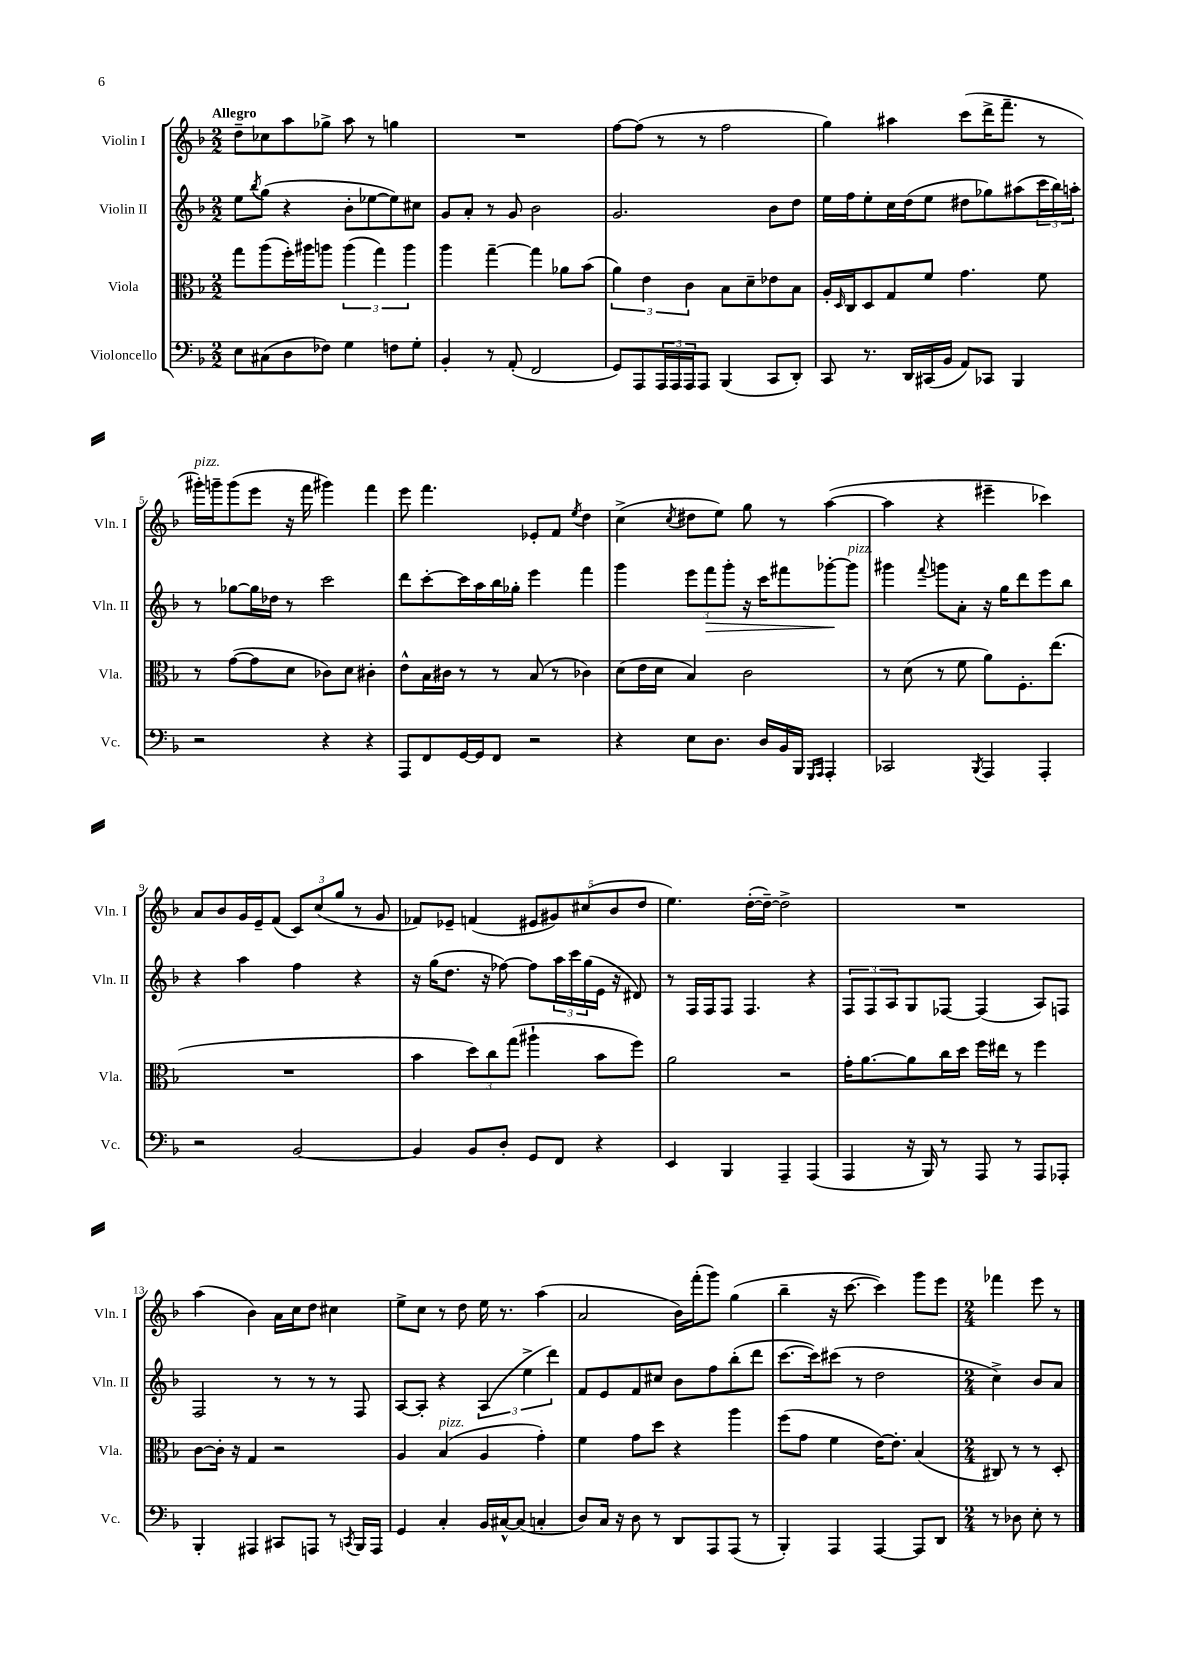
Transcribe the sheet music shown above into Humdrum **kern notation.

**kern	**kern	**kern	**dynam	**kern
*part4	*part3	*part2	*part2	*part1
*staff4	*staff3	*staff2	*staff2	*staff1
*I"Violoncello	*I"Viola	*I"Violin II	*	*I"Violin I
*I'Vc.	*I'Vla.	*I'Vln. II	*	*I'Vln. I
*clefF4	*clefC3	*clefG2	*	*clefG2
*k[b-]	*k[b-]	*k[b-]	*	*k[b-]
*M2/2	*M2/2	*M2/2	*	*M2/2
=1	=1	=1	=1	=1
!	!	!	!	!LO:TX:a:B:t=Allegro
8E\L	8gg\L	8ee\L	.	8dd~\L
.	.	8qbb-/	.	.
(8C#X\	(8aa\	(8gg\J	.	8cc-X\
8D\	16ff'\L)	4r	.	8aa\
.	16aa#X\J	.	.	.
8F-X\J)	8aan\J	.	.	8gg-X^\J
4G\	(6aa\	8b-'\L	.	8aa\
.	.	[8ee-X\	.	8r
.	6gg\)	.	.	.
8Fn\L	.	8ee-\])	.	4ggn\
.	6aa\	.	.	.
8G'\J	.	8cc#X\J	.	.
=2	=2	=2	=2	=2
4BB-'/	4aa\	8g/L	.	1r
.	.	8a'/J	.	.
8r	[4gg~\	8r	.	.
(8AA'/	.	8g/	.	.
2FF/	4gg\]	2b-\	.	.
.	8a-X\L	.	.	.
.	(8b-\J	.	.	.
=3	=3	=3	=3	=3
8GG/L)	6a\)	2.g/	.	[8ff\L
8AAA/	.	.	.	(8ff\J]
.	6e\	.	.	.
24AAA/L	.	.	.	8r
24AAA/	.	.	.	.
24AAA/J	6c\	.	.	.
8AAA/J	.	.	.	8r
(4BBB-/	8B-\L	.	.	2ff\
.	8d~\	.	.	.
8CC/L	8e-X\	8b-\L	.	.
8DD'/J)	8B-\J	8dd\J	.	.
=4	=4	=4	=4	=4
8CC/	16A'/LL	16ee\LL	.	4gg\)
.	16qqD/	.	.	.
.	16C/J	16ff\J	.	.
8.r	8D/	8ee'\	.	.
.	8G/	16cc\L	.	4aa#X\
16DD/LL	.	(16dd\J	.	.
(16CC#X/	8f/J	8ee\J	.	.
16BB-/JJ	.	.	.	.
8AA/L)	4.g\	8dd#X\L	.	(8ccc\L
8CC-X/J	.	8gg-X\)	.	16ddd^\K
.	.	.	.	8.fff~\J
4BBB-/	.	(8aa#X\	.	.
.	8f\	24ccc\L	.	8r
.	.	24bb-\)	.	.
.	.	24aan'\JJ	.	.
!!LO:LB:g=z
=5	=5	=5	=5	=5
!	!	!	!	!LO:TX:a:i:t=pizz.
2r	8r	8r	.	16ggg#X'\LL)
.	.	.	.	16gggn~\J
.	([8g\L	[8gg-X\L	.	(8ggg\
.	8g\]	16gg-\L]	.	8eee\J
.	.	16dd-X\JJ	.	.
.	8d\J	8r	.	16r
.	.	.	.	16fff\
4r	8c-X\L)	2ccc\	.	4ggg#X\)
.	8d\J	.	.	.
4r	4c#X'\	.	.	4fff\
=6	=6	=6	=6	=6
8AAA/L	8e^^\L	8ddd\L	.	8eee\
8FF/	16B-\L	[8ccc'\	.	4.fff\
.	16c#X\JJ	.	.	.
[16GG/L	8r	16ccc\L]	.	.
16GG/J]	.	16aa\	.	.
8FF/J	8r	16bb-\	.	.
.	.	16gg-X'\JJ	.	.
2r	(8B-/	4eee\	.	8e-X'/L
.	8r	.	.	8f/J
.	.	.	.	8qee/
.	4c-X\)	4fff\	.	4dd\
=7	=7	=7	=7	=7
4r	(8d\L	4ggg\	.	(4cc^\
.	16e\L	.	.	.
.	16d\JJ	.	.	.
.	.	.	.	8qcc/
8E\L	4B-/)	12eee\L	.	8dd#X\L
!	!	!	!LO:HP:b	!
.	.	12fff\	>	.
8.D\J	.	.	.	8ee\J)
.	.	12ggg'\J	.	.
.	2c\	16r	.	8gg\
16D/LL	.	16ccc\KL	.	.
16BB-/	.	8fff#X\	.	8r
16BBB-/JJ	.	.	.	.
16qqGGG/LL	.	.	.	.
16qqAAA/JJ	.	.	.	.
4AAA'/	.	[8ggg-X'\	.	([4aa\
!	!	!LO:TX:a:i:t=pizz.	!	!
.	.	8ggg-\J]	]	.
=8	=8	=8	=8	=8
2CC-X/	8r	4ggg#X\	.	4aa\]
.	(8d\	.	.	.
.	.	8qqfff/	.	.
.	8r	8gggn\L	.	4r
.	8f\	8a'\J	.	.
8qBBB-/	.	.	.	.
4AAA/	8a\L)	16r	.	4eee#X~\
.	.	16gg\KL	.	.
.	8.F'\	8ddd\	.	.
4AAA'/	.	8eee\	.	4ccc-X\)
.	(8.ee\J	.	.	.
.	.	8bb-\J	.	.
!!LO:LB:g=z
=9	=9	=9	=9	=9
2r	1r	4r	.	8a/L
.	.	.	.	8b-/
.	.	4aa\	.	16g/L
.	.	.	.	16e~/J
.	.	.	.	(8f/J
[2BB-/	.	4ff\	.	12c/L)
.	.	.	.	(12cc/
.	.	.	.	12gg/J
.	.	4r	.	8r
.	.	.	.	8g/
=10	=10	=10	=10	=10
4BB-/]	4b-\	16r	.	8f-X/L)
.	.	(16gg\KL	.	.
.	.	8.dd\J	.	8e-X~/J
8BB-/L	12dd\L)	.	.	(4fn/
.	.	16r	.	.
.	12cc\	.	.	.
8D'/J	.	[8ff-X\)	.	.
.	(12gg\J	.	.	.
8GG/L	4aa#X`\	8ff-\L]	.	10e#X/L
.	.	.	.	10g#X/)
8FF/J	.	24aa\L	.	.
.	.	24ccc\	.	.
.	.	.	.	(10cc#X/
.	.	(24gg\	.	.
4r	8b-\L	16e\JJ	.	.
.	.	.	.	10b-/
.	.	16r	.	.
.	8ff\J)	8d#X/)	.	.
.	.	.	.	10dd/J
=11	=11	=11	=11	=11
4EE/	2a\	8r	.	4.ee\)
.	.	16F/LL	.	.
.	.	16F/J	.	.
4BBB-/	.	8F/J	.	.
.	.	4.F/	.	([16dd'\LL
.	.	.	.	16dd~\JJ_)
4AAA~/	2r	.	.	2dd^\]
(4AAA/	.	4r	.	.
=12	=12	=12	=12	=12
4AAA/	16g'\KL	12F/L	.	1r
.	[8.a\	.	.	.
.	.	12F/	.	.
.	.	12A/	.	.
16r	8a\]	8G/	.	.
16BBB-/)	.	.	.	.
8r	16cc\L	[8F-X/J	.	.
.	16dd\JJ	.	.	.
8AAA/	16ff\LL	(4F-/]	.	.
.	16ee#X\JJ	.	.	.
8r	8r	.	.	.
8AAA/L	4ff\	8A/L)	.	.
8AAA-X'/J	.	8Fn/J	.	.
!!LO:LB:g=z
=13	=13	=13	=13	=13
4BBB-'/	[8c\L	2F/	.	(4aa\
.	16c'\Jk]	.	.	.
.	16r	.	.	.
4AAA#X/	4G/	.	.	4b-\)
8CC#X/L	2r	8r	.	16a\LL
.	.	.	.	16cc\J
8AAAn/J	.	8r	.	8dd\J
8r	.	8r	.	4cc#X\
8qCCn/	.	.	.	.
16BBB-/LL	.	8F/	.	.
16AAA/JJ	.	.	.	.
=14	=14	=14	=14	=14
4GG/	4A/	[8A/L	.	8ee^\L
.	.	8A'/J]	.	8cc\J
!	!LO:TX:a:i:t=pizz.	!	!	!
4C'/	(4B-/	4r	.	8r
.	.	.	.	8dd\
16BB-/LL	4A/	(6A/	.	16ee\
[16C#X^^/J	.	.	.	8.r
(8C#/J]	.	.	.	.
.	.	6ee^\	.	.
4Cn'/	4g'\)	.	.	(4aa\
.	.	6ddd\)	.	.
=15	=15	=15	=15	=15
8D/L)	4f\	8f/L	.	2a/
16C/Jk	.	8e/	.	.
16r	.	.	.	.
8D\	8g\L	8f/	.	.
8r	8dd\J	8cc#X/J	.	.
8DD/L	4r	8b-\L	.	16b-\LL)
.	.	.	.	(16fff'\J
8AAA/	.	8ff\	.	8ggg\J)
(8AAA/J	4aa\	(8bb-'\	.	(4gg\
8r	.	8ddd\J	.	.
=16	=16	=16	=16	=16
4BBB-'/)	(8ff\L	[8.ccc\L	.	4bb-~\
.	8g\J	.	.	.
.	.	16ccc\k])	.	.
4AAA/	4f\	(8ccc#X\J	.	16r
.	.	.	.	[8.ccc\
.	.	8r	.	.
[4AAA/	[16e\KL)	2dd\	.	4ccc\])
.	8.e'\J]	.	.	.
8AAA/L]	(4B-/	.	.	8ggg\L
8DD/J	.	.	.	8eee\J
=17	=17	=17	=17	=17
*M2/4	*M2/4	*M2/4	*	*M2/4
8r	8C#X/)	4cc^\)	.	4fff-X\
8D-X\	8r	.	.	.
8E'\	8r	8b-/L	.	8eee\
8r	8D'/	8a/J	.	8r
==	==	==	==	==
*-	*-	*-	*-	*-
